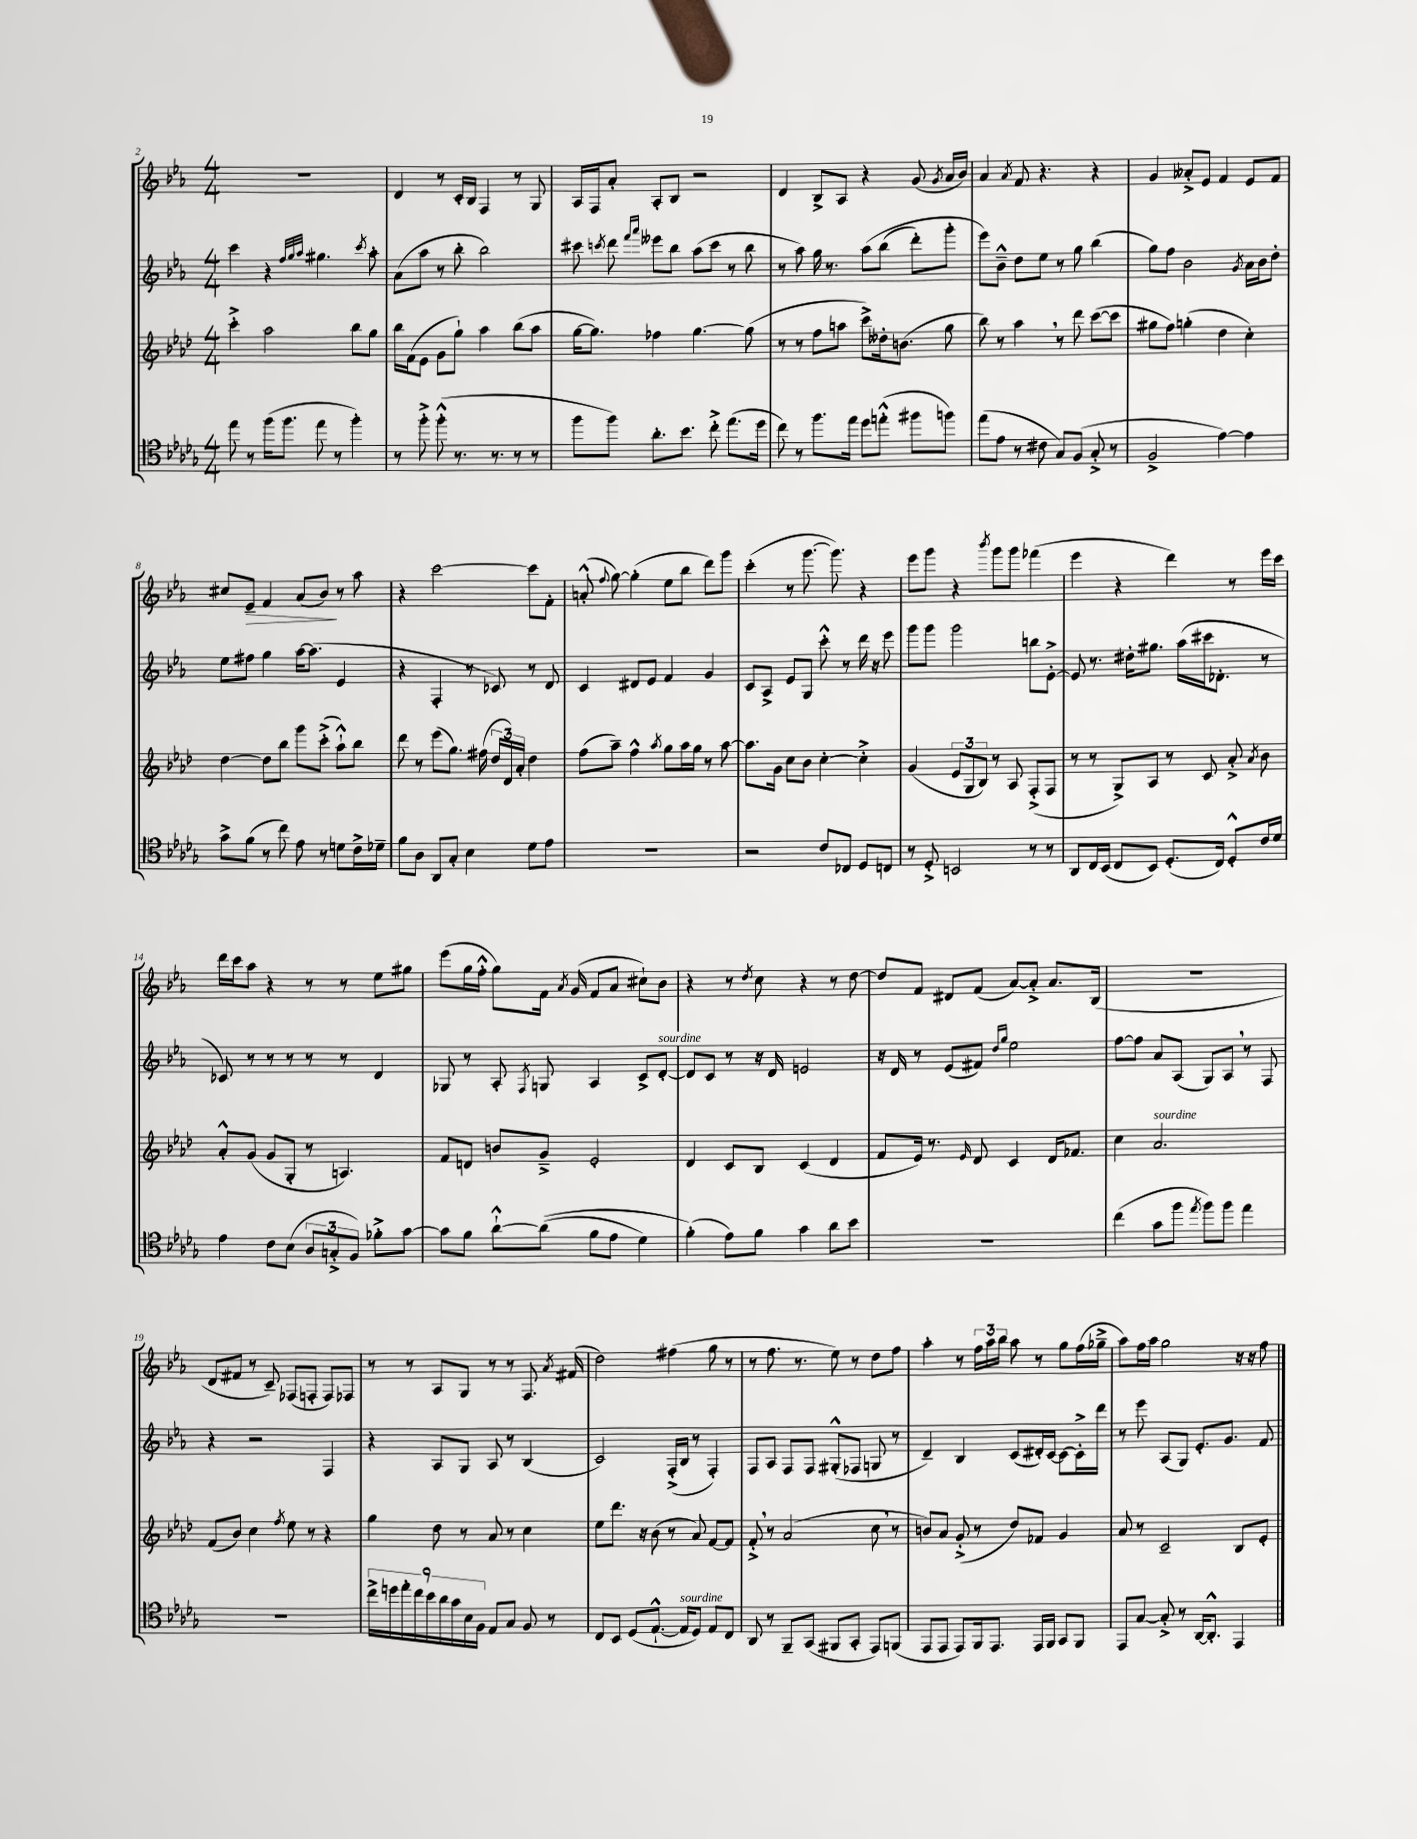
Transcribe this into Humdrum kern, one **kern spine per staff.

**kern	**kern	**kern	**kern
*staff4	*staff3	*staff2	*staff1
*clefC4	*clefG2	*clefG2	*clefG2
*k[b-e-a-d-g-]	*k[b-e-a-d-]	*k[b-e-a-]	*k[b-e-a-]
*M4/4	*M4/4	*M4/4	*M4/4
8ee-\	4ccc'^\	4ccc\	1r
8r	.	.	.
(16ff\LK	2aa-\	4r	.
8.ff\J	.	.	.
.	.	32qqff/LLL	.
.	.	32qqgg/	.
.	.	32qqaa-/JJJ	.
8ee-\	.	4.gg#\	.
8r	.	.	.
4ff'\)	8bb-\L	.	.
.	.	8qccc/	.
.	8gg\J	8aa-'\	.
=	=	=	=
8r	16bb-\LL	(8a-\L	4d/
.	(16f\J	.	.
8ff'^\	8e-\J	8aa-\J	.
(8ff'^^\	8g\L	8r	8r
8.r	8gg`\J)	8bb-'\	16c'/LL
.	.	.	16B-/JJ
.	4aa-\	2bb-\)	4F/
8.r	.	.	.
8r	(8bb-\L	.	8r
8r	8aa-\J	.	8G/
=	=	=	=
8ff\L	[16gg\LK	8ccc#\	16A-/LL
.	8.gg\]J)	.	16F/J
.	.	8qccc/	.
8ff\J)	.	8ddd\	8a-'/J
.	.	16qqfff/LL	.
.	.	16qqaaa-/JJ	.
8.a-'\L	4ff-\	8eee--\L	8A-'/L
.	.	8bb-\J	8B-/J
8.b-\J	.	.	.
.	[4.gg\	(8aa-\L	2r
8cc'^\	.	8ccc\J	.
(8.ee-\L	.	8r	.
.	(8gg\]	8bb-\	.
16dd-\Jk	.	.	.
=	=	=	=
8cc\)	8r	8r	4d/
8r	8r	8aa-\)	.
8.ff\L	8ff\L	16gg\	8B-^/L
.	.	8.r	.
.	8aa\J	.	8A-/J
16ee-\Jk	.	.	.
8dd-\L	8ccc^\L)	&(8aa-\L	4r
(8ee'^^\J	16dd--'\k	(8bb-\J	.
.	(8.b\J	.	.
8ff#\L	.	8ddd'\L)	(8g/
.	.	.	8qg/
8ff\J)	8gg\	8ggg'\J	16a-/LL
.	.	.	16b-/JJ)
=	=	=	=
(8ee-\L	8bb-\)	8eee-\L&)	4a-/
8e-\J	8r	8b-~^^\J	.
.	.	.	8qa-/
8r	4aa-\	8dd\L	8f/
8c#\	.	8ee-\J	4.r
8G-/L)	8r	8r	.
(8F/J	8ddd-\	8gg\	.
8G-'^/	([8ccc\L	(4bb-\	4r
8r	8ccc\]J	.	.
=	=	=	=
2F^/	8gg#\L	8gg\L)	4g/
.	8ff\J)	8ff\J	.
.	(4gg'\	2b-\	8a--'^/L
.	.	.	8e-/J
[4e-\)	4dd-\	.	4f/
.	.	8qg/	.
4e-\]	4cc'\)	16a-\LL	8e-/L
.	.	16b-\J	.
.	.	8dd'\J	8f/J
=	=	=	=
8g-^\L	[4dd-\	8ee-\L	8cc#/L
(8f\J	.	8ff#\J	8e-~/J
8r	8dd-\]L	4gg\	4f/
8cc\)	8bb-\J	.	.
8e-\	8ggg\L	[16aa-\LK	(8a-/L
.	.	(8.aa-\]J	.
8r	(8ccc'^\J	.	8b-/J)
8d\L	8aa-`^^\L)	4e-/	8r
16c^\L	8bb-\J	.	8aa-\
16d-~\JJ	.	.	.
=	=	=	=
8f\L	8ddd-\	4r	4r
8A-\J	8r	.	.
8AA-/L	(8eee-\L	4F'/	[2ccc\
8G-'/J	8.gg\J)	.	.
4B-\	.	8r	.
.	(16ff#\	.	.
.	24dd-/LL	8c-/)	.
.	24d-/)	.	.
.	24a-'/JJ	.	.
8d-\L	4dd-\	8r	8ccc\]L
8e-\J	.	8d/	8f'\J
=	=	=	=
1r	(8ff\L	4c/	(8a'^^/
.	.	.	8qqff/
.	8aa-~\J)	.	[8gg\)
.	4ff^^\	8d#/L	(4gg'\]
.	.	8e-/J	.
.	8qaa-/	.	.
.	8gg\L	4f/	8ee-\L
.	16aa-\L	.	8bb-\J
.	16gg\JJ	.	.
.	8r	4g/	8ddd\L)
.	[8aa-\	.	8ggg\J
=	=	=	=
2r	8.aa-\]L	8c/L	(4ccc'\
.	.	8A-^/J	.
.	16g\Jk	.	.
.	8cc\L	8e-/L	8r
.	8b-\J	8G/J	[8.ggg\
8c/L	[4cc'\	8ccc'^^\	.
.	.	.	8.ggg\])
8C-/J	.	8r	.
8D-/L	4cc'^\]	16ddd\	4r
.	.	16r	.
8C/J	.	8eee-\	.
=	=	=	=
8r	(4g/	8ggg\L	8eee-\L
8D-'^/	.	8ggg\J	8ggg\J
2BB/	12e-/L	2ggg\	4r
.	12G/	.	.
.	12B-/J)	.	.
.	.	.	8qbbb-/
.	8r	.	8ggg\L
.	8A-/	.	8ggg\J
8r	(8F'^/L	8bb\L	(4fff-\
8r	8F/J	[8e-'^\J	.
=	=	=	=
8AA-/L	8r	8e-/]	4eee-\
16C/L	8r	8.r	.
(16BB-/JJ	.	.	.
8C/L	8G^/L)	.	4r
.	.	16dd#'\LK	.
8BB-/J)	8A-/J	8.gg#\J	.
(8.D-'/L	8r	.	4ddd\)
.	.	(16aa-\LL	.
.	8c/	16ccc#\J	.
16C/Jk)	.	8.d-'\J	.
8D-'^^/L	8a-'^/	.	8r
.	8qa-/	.	.
16c/L	8b-\	8r	16eee-\LL
16d-/JJ	.	.	16ccc\JJ
=	=	=	=
4e-\	8a-'^^/L	8c-/)	16ddd\LL
.	.	.	16ccc\J
.	(8g/J	8r	8aa-\J
8c\L	8g/L	8r	4r
(8B-\J	8G'/J	8r	.
12A-/L	8r	8r	8r
12G'^/	.	.	.
.	4.A/)	8r	8r
12F/J)	.	.	.
8f-'^\L	.	4d/	8ee-\L
[8g-\J	.	.	8gg#\J
=	=	=	=
8g-\]L	8f/L	8G-/	(8eee-\L
8f\J	8d/J	8r	16gg\L
.	.	.	16ff'^^\JJ
[8a-`^^\L	8b/L	8A-'/	8gg\L)
.	.	8qF/	.
&((8a-\]J	8g~^/J	8G/	16f\Jk
.	.	.	8qa-/
.	.	.	(16g/
8f\L	2e-'/	4A-/	8f/L
8e-\J	.	.	8a-/J
4d-\)	.	8c^/L	8cc#`\L)
.	.	[8d'/J	8b-\J
=	=	=	=
(4f'\&)	4d-/	8d/]L	4r
.	.	8c/J	.
8e-\L)	8c/L	8r	8r
.	.	.	8qdd/
8f\J	8B-/J	16r	8cc\
.	.	16d/	.
4g-\	(4c/	2e/	4r
8a-\L	4d-/	.	8r
8b-\J	.	.	[8dd\
=	=	=	=
1r	8f/L	16r	8dd/]L
.	.	16d/	.
.	16e-/Jk)	8r	8f/J
.	8.r	.	.
.	.	(8e-/L	8d#/L
.	16qqe-/	.	.
.	8d-/	8f#/J)	(8f/J
.	.	16qqdd/LL	.
.	.	16qqgg/JJ	.
.	4c/	2ee-\	[8a-/L)
.	.	.	8a-'^/]J
.	16d-/LK	.	8.a-/L
.	8.f-/J	.	.
.	.	.	(16B-/Jk
=	=	=	=
(4cc\	4cc\	[8ff\L	1r
.	.	8ff\]J	.
8g-\L	2.a-/	8a-/L	.
8ff\J	.	(8A-/J	.
8qee-/	.	.	.
8ff\L)	.	8G/L)	.
8ff\J	.	8A-/J	.
4ee-\	.	8r	.
.	.	8F/	.
=	=	=	=
1r	(8f/L	4r	8d/L
.	8b-/J)	.	8f#/J
.	4cc\	2r	8r
.	.	.	8c~/)
.	8qff/	.	.
.	8ee-\	.	(8F-/L
.	8r	.	8F'/J
.	4r	4F/	8F/L)
.	.	.	8F-/J
=	=	=	=
18cc^\LL	4gg\	4r	8r
18dd\	.	.	.
18ee-'\	.	.	.
.	.	.	8r
18cc\	.	.	.
18b-\	.	.	.
.	8dd-\	8A-/L	8A-/L
18a-\	.	.	.
18g-\	.	.	.
.	8r	8G/J	8G/J
18B-\	.	.	.
18F\JJ	.	.	.
8E-/L	8a-/	8A-/	8r
8G-/J	8r	8r	8r
8F/	4cc\	(4B-/	8.F/
8r	.	.	.
.	.	.	8qa-/
.	.	.	(16f#/
=	=	=	=
8C/L	8ee-\L	2c/)	2dd\)
8BB-/J	8.ddd-\J	.	.
(8D-/L	.	.	.
.	16r	.	.
[8.E-`^^/J	(8b-\	.	.
.	8r	(16F'^/LL	(4ff#\
16E-/]LK	.	16B-/JJ	.
8D-/J)	8a-/)	8r	.
8E-/L	[8f/L	4F'/)	8gg\
8C/J	8f/]J	.	8r
=	=	=	=
8AA-/	8f'^/	8F/L	8r
8r	8r	8A-/J	8.ff\
8FF~/L	(2a-/	8F/L	.
.	.	.	8.r
(8GG-/J	.	8F/J	.
8FF#/L	.	(8G#'^^/L	8ee-\)
8GG-'/J	.	8F-/J	8r
8EE-/L)	8cc\	8G/	8dd\L
(8FF/J	8r	8r	8ff\J
=	=	=	=
8EE-/L	8b/L)	4d~/)	4aa-'\
8EE-/J	8a-/J	.	.
8EE-/L)	(8g'^/	4B-/	8r
16FF/k	8r	.	24ff\LL
.	.	.	24aa-\
8.EE-/J	.	.	.
.	.	.	24bb-\JJ
.	8dd-/L)	(8c/L	8aa-\
16EE-/LL	8f-/J	16d#'/L)	8r
16FF/JJ	.	[16c/JJ	.
8GG-/L	4g/	8c\_L	8gg\L
8FF/J	.	16c'^\]L	(16ff\L
.	.	16ddd\JJ	16gg-~^\JJ
=	=	=	=
8EE-/L	8a-/	8r	8aa-\L)
[8G-/J	8r	8eee-\	16ff\L
.	.	.	16aa-\JJ
8G-'^/]	2c~/	(8A-/L	2gg\
8r	.	8G/J)	.
[16AA-/LK	.	8.e-'/L	.
8.AA-'^^/]J	.	.	.
.	.	8.g/J	.
4EE-/	8B-/L	.	16r
.	.	.	16r
.	8e-'/J	8f/	8ff\
==	==	==	==
*-	*-	*-	*-
